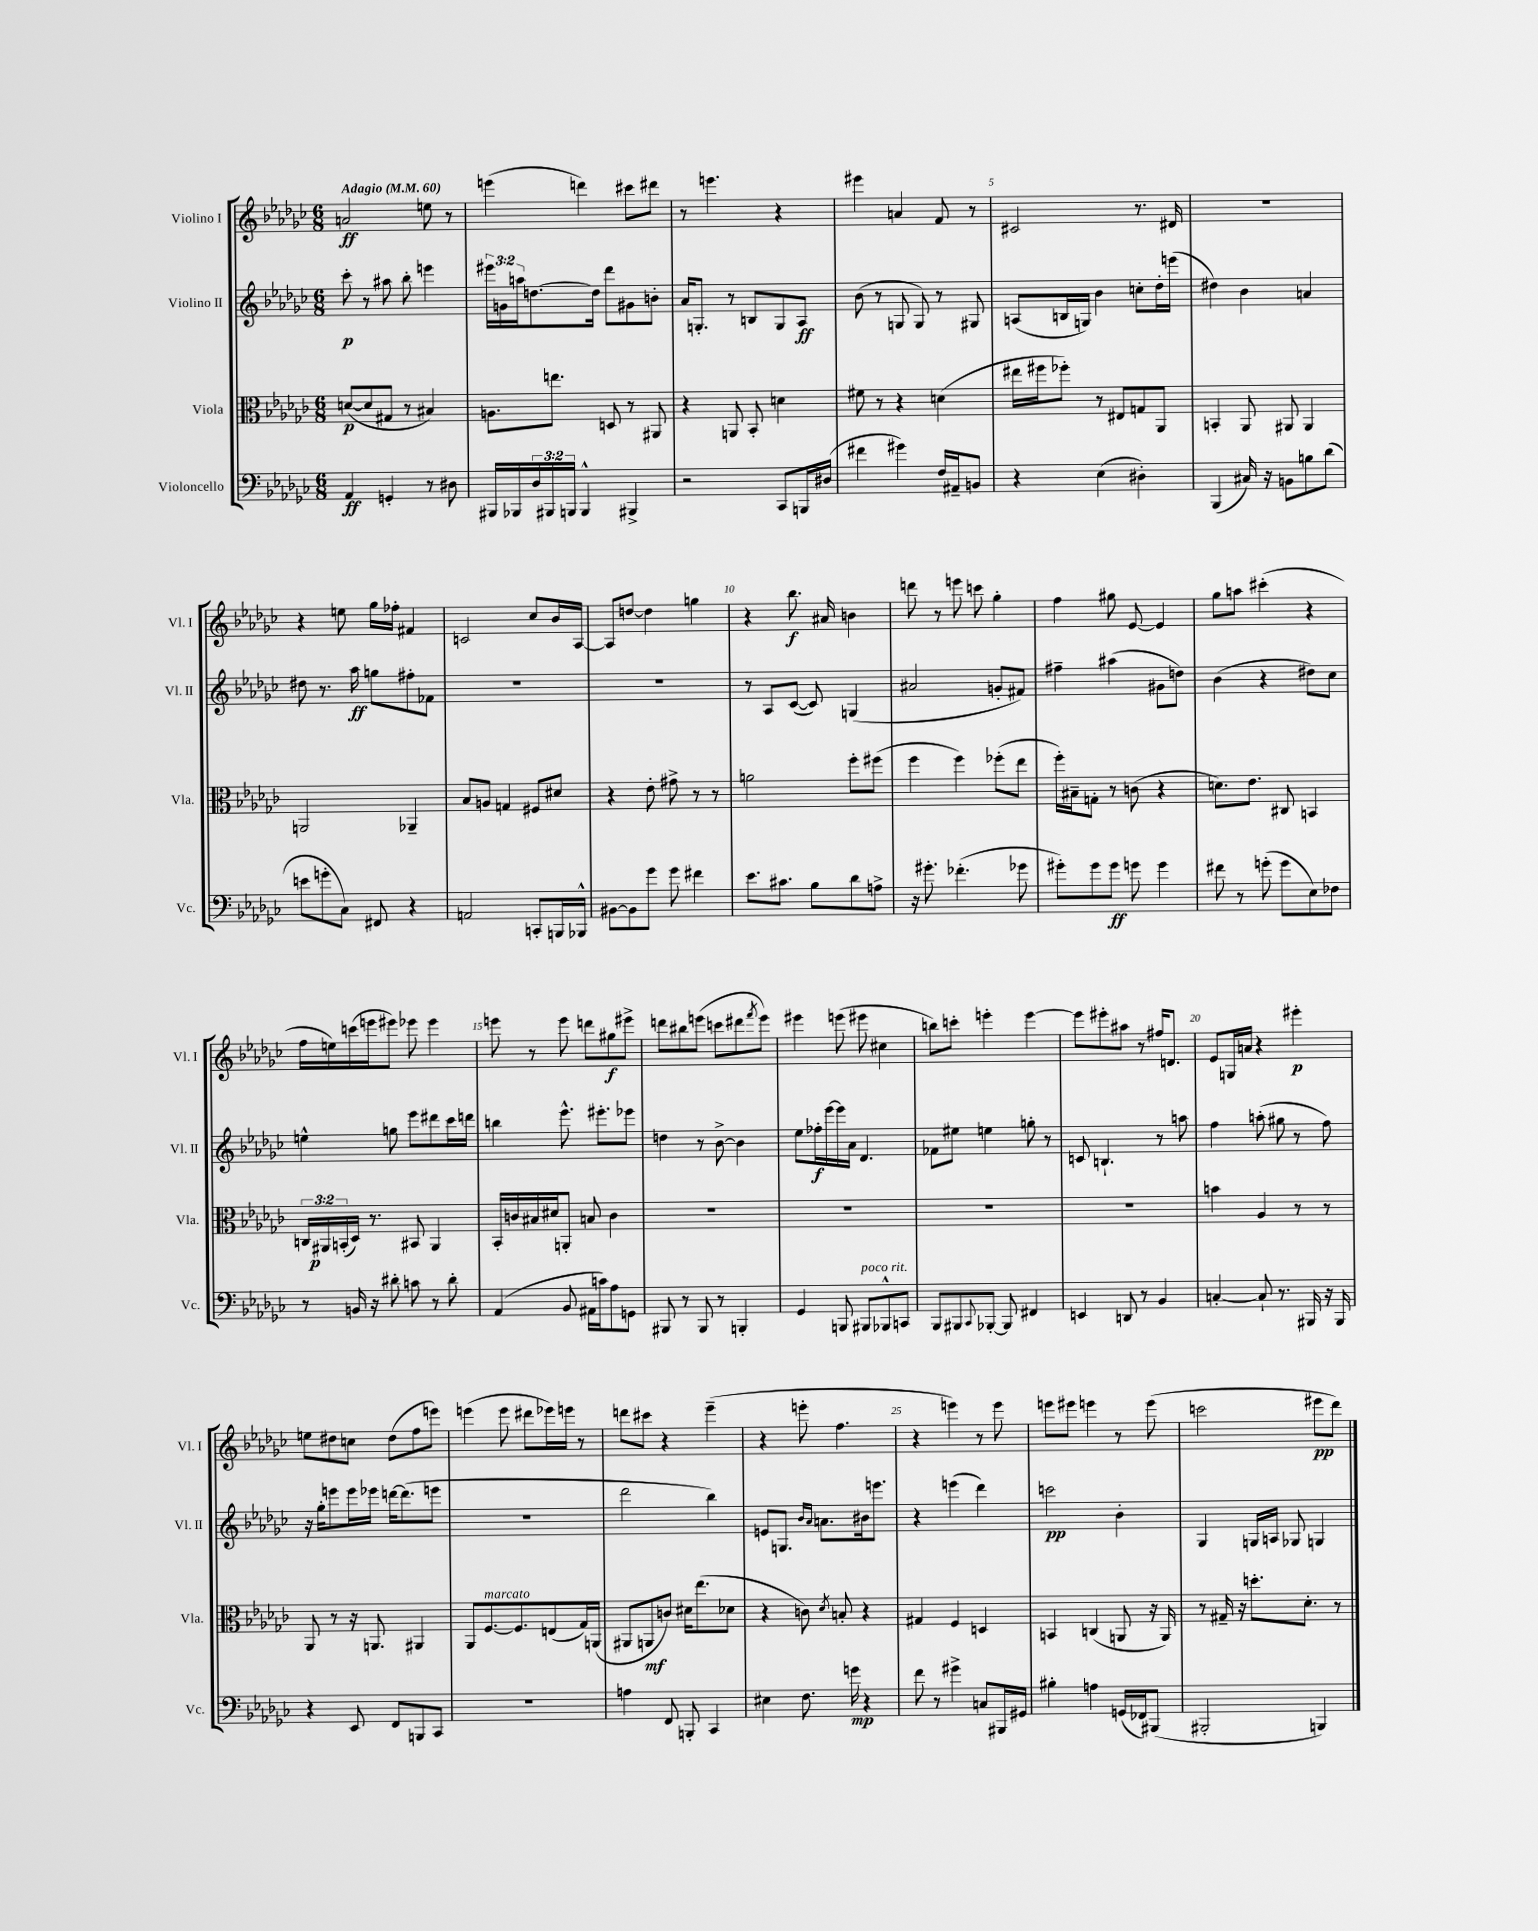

**kern	**kern	**kern	**kern
*staff4	*staff3	*staff2	*staff1
*clefF4	*clefC3	*clefG2	*clefG2
*k[b-e-a-d-g-c-]	*k[b-e-a-d-g-c-]	*k[b-e-a-d-g-c-]	*k[b-e-a-d-g-c-]
*M6/8	*M6/8	*M6/8	*M6/8
*MM60	*MM60	*MM60	*MM60
4AA-	([8d	8ccc-'	2a
.	8d]	8r	.
4GG'	8G#	8aa#	.
.	8r	8bb-'	.
8r	4B#)	4eee	8ee
8D#	.	.	8r
=	=	=	=
16BBB#	8.A	24eee#	(4eee
.	.	24g	.
16BBB-	.	.	.
.	.	24aa	.
24D-	.	[8.dd	.
24BBB#	.	.	.
.	8.ee	.	.
24BBB	.	.	.
4BBB^^	.	.	4ddd)
.	.	16dd]	.
.	8D	8ddd-	.
4BBB#^	8r	8g#	8ccc#
.	8AA#	8b'	8ddd#
=	=	=	=
2r	4r	16a-	8r
.	.	8.G'	.
.	.	.	4.eee
.	8AA	8r	.
.	8BB-'	8B	.
8CC-	4d	8G	4r
16BBB	.	8A-	.
(16D#	.	.	.
=	=	=	=
4f#	8f#	(8b-	4eee#
.	8r	8r	.
4g#)	4r	8G	4a
.	.	8G)	.
16F	(4d	8r	8f
16AA#~	.	.	.
8BB	.	8G#	8r
=	=	=	=
4r	16ee#	(8A	2c#
.	16ff#	.	.
.	8ff-')	16B	.
.	.	16G)	.
(4E-	8r	4b-	.
.	8E#	.	.
4D#')	8G	8cc'	8.r
.	8AA-	16dd-'	.
.	.	(16eee	16d#
=	=	=	=
(4BBB-	4BB'	4dd#)	2.r
16C#)	8AA-	4b-	.
16r	.	.	.
8BB	8AA#	.	.
8B	4AA#	4a	.
(8d-	.	.	.
=	=	=	=
8e	2AA	8dd#	4r
8g'	.	8.r	.
8C-)	.	.	8ee
.	.	16aa-	.
8FF#	.	8gg	16gg-
.	.	.	16ff-'
4r	4AA-~	8ff#'	4f#
.	.	8f-	.
=	=	=	=
2AA	8B-	2.r	2c
.	8A	.	.
.	4G	.	.
8CC'	8F#	.	8cc-
16BBB	8d#	.	16b-
16BBB-^^	.	.	[16A-
=	=	=	=
[8BB#	4r	2.r	8A-]
8BB#]	.	.	[8dd
8g-	8e-'	.	4dd]
8g-	8g#^	.	.
4f#	8r	.	4gg
.	8r	.	.
=	=	=	=
8.e-	2a	8r	4r
.	.	8A-	.
8.c#	.	.	.
.	.	([8c-	8.bb-
8B-	.	8c-])	.
.	.	.	16a#
8d-	8ff'	(4G	4b
8A^	(8ff#	.	.
=	=	=	=
16r	4ff	2a#	8ddd
8.g#'	.	.	.
.	.	.	8r
(4.f-'	4ff)	.	8eee
.	.	.	8ccc
.	(8ff-'	8g'	4gg-'
8g-	8ee-	8f#)	.
=	=	=	=
8g#')	16ff')	4ff#~	4ff
.	16B#~	.	.
8g#	8G'	.	.
8g#	8r	(4aa#	8gg#
8g	(8c	.	[8e-
4g	4r	8g#	4e-]
.	.	8dd)	.
=	=	=	=
8f#	8.d)	(4b-	8gg-
8r	.	.	8aa
.	8.e-	.	.
(8g'	.	4r	(4ccc#'
8g	8C#	.	.
8E-)	4BB	8dd#)	4r
8F-	.	8cc-	.
=	=	=	=
8r	24C	4ee^^	16ff
.	24AA#	.	.
.	.	.	16ee)
.	(24BB'	.	.
16BB	16D-)	.	(16ccc
16r	8.r	.	16eee
8d#'	.	8gg	8eee#)
8c	8BB#	8eee-	8eee-
8r	4AA#	8ddd#	4eee-
8d#'	.	16ccc-	.
.	.	16ddd	.
=	=	=	=
(4AA-	16BB-'	4bb	8eee
.	16c	.	.
.	16B#	.	8r
.	16d#	.	.
8BB-	8AA'	8.eee-^^	8eee
16AA#	8B	.	8ddd
16c)	.	8.eee#'	.
8A-	4c	.	8gg#
8GG	.	8eee-	8eee#^
=	=	=	=
8BBB#	2.r	4dd	8ddd
8r	.	.	8bb#
8BBB#	.	8r	(8eee
8r	.	[8b-^	8ccc
4BBB'	.	4b-]	8ddd#
.	.	.	8qfff
.	.	.	8eee)
=	=	=	=
4GG-	2.r	8ee-	4eee#
.	.	16ff-'	.
.	.	[16eee-	.
8BBB	.	16eee-]	(8eee
.	.	16a-	.
8BBB#	.	4.d-	8eee#
8BBB-^^	.	.	4cc#
8CC	.	.	.
=	=	=	=
8BBB-	2.r	8f-	8bb)
8BBB#	.	8ee#	8ccc'
8qqCC-	.	.	.
[8BBB-'	.	4ee	4eee'
8BBB-]	.	.	.
4FF#	.	8gg'	[4eee
.	.	8r	.
=	=	=	=
4EE	2.r	8c	8eee]
.	.	4.B`	8eee#'
8DD	.	.	8aa#
8r	.	.	8r
4BB-	.	8r	16ff#
.	.	.	8.d
.	.	8aa	.
=	=	=	=
[4C'	4b	4ff	8e-
.	.	.	16G
.	.	.	16a
8C`]	4A-	(8aa'	4r
8.r	.	8gg#	.
.	8r	8r	4eee#'
16BBB#	.	.	.
16r	8r	8ff)	.
16BBB#	.	.	.
=	=	=	=
4r	8AA-	16r	8ee
.	.	16gg-'	.
.	8r	8eee	8dd#
8EE-	16r	16eee	8cc
.	8.AA	16eee-	.
8FF	.	[16ddd	(8dd#
.	.	(8.ddd]	.
8BBB	4AA#	.	8ff
8CC-	.	8eee	8eee)
=	=	=	=
2.r	8AA-	2.r	(4eee
.	[8.F	.	.
.	.	.	8eee
.	8.F]	.	.
.	.	.	8ddd#
.	(8E	.	16eee-)
.	.	.	16eee
.	16G-)	.	8r
.	(16AA	.	.
=	=	=	=
4A	8AA#	2ddd-	8ddd
.	8AA	.	8ccc#
8FF	8c)	.	4r
8BBB'	16d#	.	.
.	(8.ee-	.	.
4CC-	.	4bb-)	(4eee-~
.	8d-	.	.
=	=	=	=
4E#	4r	8e	4r
.	.	8.G	.
8.F	8c)	.	8eee'
.	.	16qqb-	.
.	.	16qqa-	.
.	.	8.a	.
.	8qd-	.	.
.	8B'	.	4.ff
16g	.	.	.
4r	4r	16b#	.
.	.	8.eee	.
=	=	=	=
8f	4G#	4r	4r
8r	.	.	.
4g#^	4F	(4eee	4eee)
8C	4D	4ddd-)	8r
16BBB#	.	.	8eee
16GG#	.	.	.
=	=	=	=
4B#'	4BB	2ccc	8eee
.	.	.	8eee#
4A	(4C	.	4eee
(16GG	8AA	4b-'	8r
16FF-)	.	.	.
(8BBB#	16r	.	(8eee
.	16AA)	.	.
=	=	=	=
2BBB#'	8r	4G-	2ccc
.	16G#~	.	.
.	16r	.	.
.	8.dd'	16G	.
.	.	16A	.
.	.	8G-	.
.	8.d-'	.	.
4BBB)	.	4G	8eee#
.	8r	.	8ddd-)
==	==	==	==
*-	*-	*-	*-
